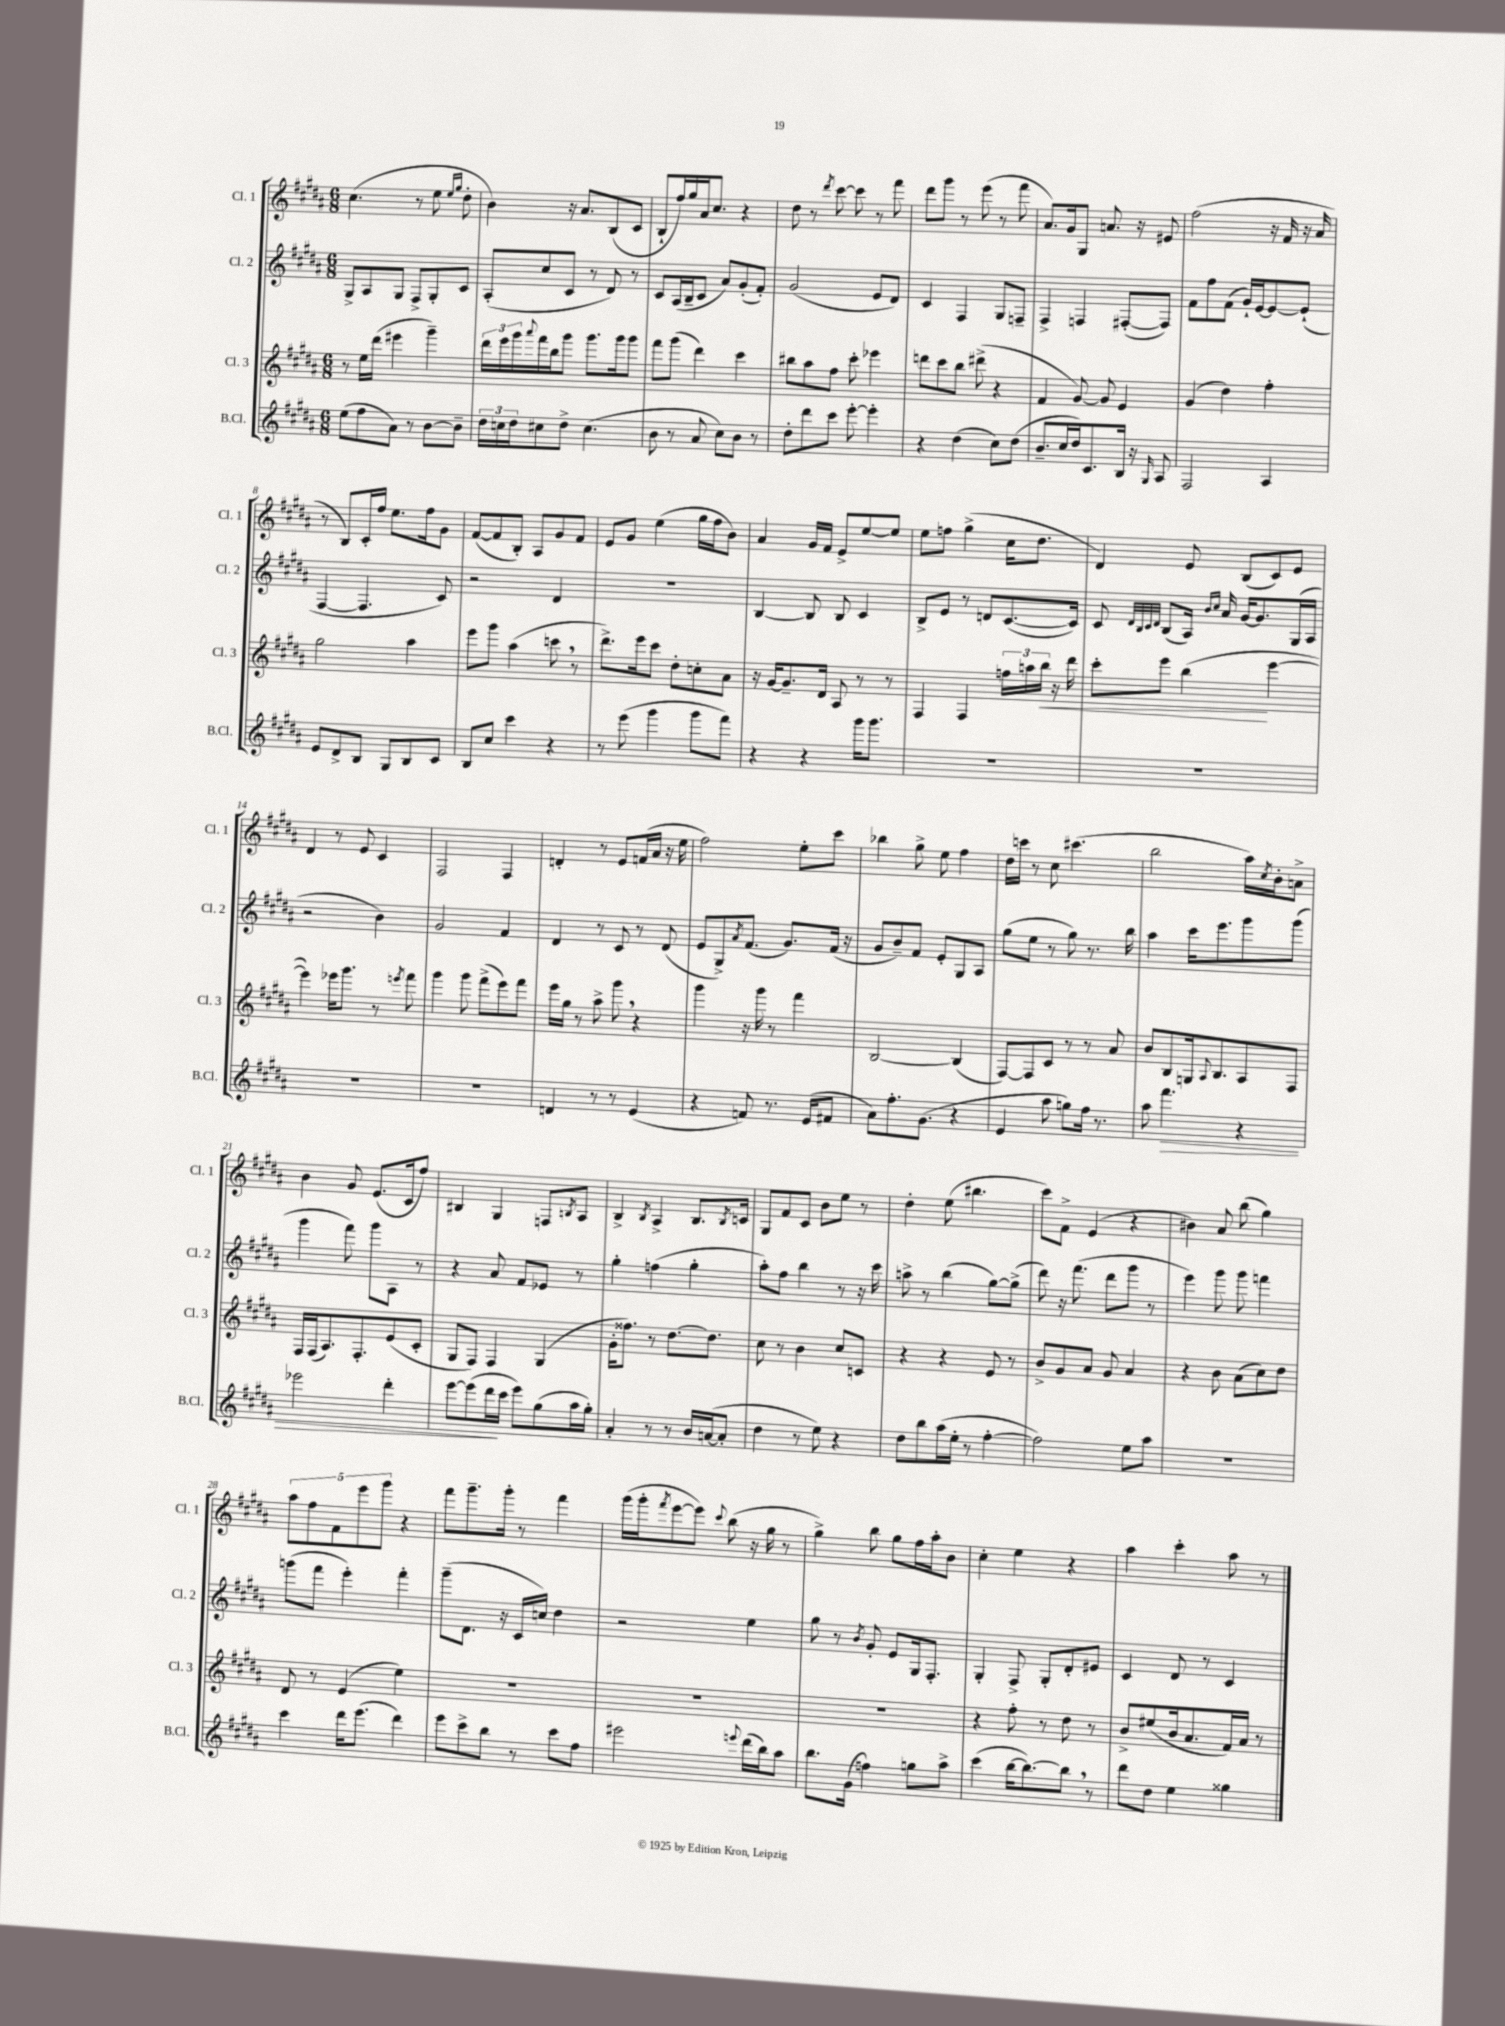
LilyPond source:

<<
\new StaffGroup <<
\new Staff = "s0" \with { instrumentName = "Cl. 1" shortInstrumentName = "Cl. 1" } {
    \clef treble \key b \major \numericTimeSignature \time 6/8
    cis''4.( r8 e''8 \grace { e''16 gis''16 } dis''8-. |
    b'4) r16 ais'8. b8( cis'8 |
    b8-! fis''16) gis''16 ais'16 cis''8. r4 |
    dis''8 r8 \acciaccatura { dis'''8 } cis'''8~ cis'''8 r8 fis'''8 |
    dis'''8 gis'''8 r8 e'''8( r8 fis'''8 |
    ais'8.) gis'16 gis8 a'8. r16 eis'8 |
    fis''2( r16 fis'16 r16 ais'16 |
    r8 b8) cis'16-. fis''16 e''8. fis''16 gis'8 |
    fis'8~( fis'8 b8-.) ais8 gis'8 fis'8 |
    e'8 gis'8 e''4( gis''16 fis''16 b'8) |
    ais'4 gis'16 fis'16 e'8-> e''8~ e''8 |
    e''8 f''8 gis''4->( cis''16 dis''8. |
    dis'4) e'8 b8( cis'8) e'8 |
    dis'4 r8 e'8 cis'4 |
    fis2 fis4 |
    d'4-. r8 e'8 f'16( ais'16 r16 e''16 |
    fis''2) e''8-. cis'''8 |
    bes''4 gis''8-> e''8 fis''4 |
    dis''16 c'''16 r8 cis''8 cis'''4.( |
    b''2 ais''16) \acciaccatura { cis''8 } b'16-. a'8-> |
    b'4 gis'8 e'8.( cis'16 fis''8) |
    bis4 gis4 f8 \acciaccatura { b8 } ais8 |
    b4-> \acciaccatura { b8 } ais4-> b8. \acciaccatura { b8 } c'16 |
    gis8 fis'8 cis'8 b'8 e''8 r8 |
    dis''4-. e''8( bis''4. |
    cis'''8) fis'8-> e'4( r4 |
    bis'4) ais'8 b''8( gis''4) |
    \tuplet 5/4 { ais''8 fis''8 fis'8 e'''8 gis'''8 } r4 |
    fis'''8 gis'''8.-- gis'''16-. r8 fis'''4 |
    gis'''16( gis'''16-. \acciaccatura { fis'''8 } e'''8~ e'''8) \appoggiatura { cis'''8 } b''8( r16 gis''16 r8 |
    gis''4->) b''8 gis''8 fis''16 ais''16-. b'8 |
    cis''4-. e''4 r4 |
    ais''4 cis'''4-. ais''8 r8 \bar "|." |
}
\new Staff = "s1" \with { instrumentName = "Cl. 2" shortInstrumentName = "Cl. 2" } {
    \clef treble \key b \major \numericTimeSignature \time 6/8
    gis8-> ais8 gis8 fis8-> gis8-. cis'8 |
    ais8-.( cis''8 cis'8 r8 dis'8) r8 |
    cis'8 ais16( b16-- cis'8 ais'8) gis'8-.( fis'8-.) |
    gis'2( e'8 dis'8) |
    cis'4 fis4 gis8 f8-- |
    fis4-> f4 fis8~-.( fis8) |
    fis'8 fis''8 fis'8( gis'16-!) e'16~ e'8~ e'8-!( |
    fis4~ fis4. cis'8) |
    r2 dis'4 |
    R2. |
    b4~ b8 b8 cis'4 |
    b8-> e'8 r8 d'8 cis'8.~( cis'16) |
    cis'8 \grace { dis'32 b32 cis'32 dis'32 } b8( ais16) \grace { b'16 cis''16 } ais'16 gis'16~ gis'8. gis16( ais16 |
    r2 b'4) |
    gis'2 fis'4 |
    dis'4 r8 cis'8 r8 dis'8( |
    e'8 gis8->) \acciaccatura { ais'8 } fis'8.( gis'8.) fis'16( r16 |
    gis'8 b'8--) fis'8 e'8-. gis8 ais8 |
    gis''8( e''8 r8 gis''8) r8. b''16 |
    ais''4 cis'''16 e'''8. gis'''8 gis'''8( |
    gis'''4 fis'''8) gis'''8 ais8 r8 |
    r4 ais'8 fis'8 ees'8 r8 |
    gis''4-. f''4( gis''4-. |
    ais''8-.) fis''8 b''4 r8 r16 cis'''16 |
    a''8-> r8 b''4( gis''8~) gis''8->( |
    dis'''8) r16 fis'''8.( dis'''8 gis'''8 r8 |
    e'''4) gis'''8 gis'''8 f'''4 |
    g'''8( fis'''8 e'''4-.) fis'''4-. |
    gis'''8--( dis'8. r16 cis'16 c''16) dis''4 |
    r2 e''4 |
    gis''8 r8 \acciaccatura { b'8 } gis'8-. e'8 gis16 fis8.-. |
    gis4-. fis8-> gis8-. dis'8-. eis'8 |
    cis'4 dis'8 r8 cis'4 \bar "|." |
}
\new Staff = "s2" \with { instrumentName = "Cl. 3" shortInstrumentName = "Cl. 3" } {
    \clef treble \key b \major \numericTimeSignature \time 6/8
    r8 e''16 dis'''16( eis'''4 gis'''4--) |
    \tuplet 3/2 { dis'''16 e'''16 gis'''16 } \appoggiatura { ais'''8 } fis'''16 b''16 gis'''8 gis'''8. gis'''16 gis'''8 |
    fis'''8 gis'''8( dis'''4) cis'''4 |
    bis''8 ais''8 fis''8 cis'''8-. ees'''4 |
    d'''8 cis'''8 b''8 dis'''8->( r4 |
    fis'4 gis'8~) gis'8 e'4 |
    gis'4( dis''4) fis''4-. |
    gis''2 ais''4 |
    e'''8 gis'''8 ais''4( c'''8 \breathe r8 |
    dis'''8.->) e'''16 cis'''8 dis''8-. c''8-. ais'8 |
    r16 gis'16~ gis'8.-- dis'16 ais8 r8 r8 |
    fis4 fis4 \tuplet 3/2 { f''16 a''16 b''16\< } r16 dis'''16 |
    cis'''8-. e'''8 b''4\!( e'''4~ |
    e'''4) ees'''16 gis'''8. r8 \acciaccatura { e'''8 } fis'''8 |
    gis'''4 gis'''8 fis'''8->( e'''8) fis'''8 |
    e'''16 gis''16 r8 ais''8-> gis'''8 \breathe r4 |
    gis'''4 r16 gis'''16 r8 fis'''4 |
    b2~ b4( |
    fis8~) fis8 cis'8 r8 r8 ais'8 |
    b'8 b8 g16 \appoggiatura { ais8 } b8. ais8 fis8 |
    fis16 fis16( ais8.) fis8.-. e'8( cis'8-. |
    gis8 fis8) fis4 gis4( |
    gis'16-. fisis''8.) r8 dis''8.~ dis''8. |
    cis''8 r8 b'4 cis''8 c'8 |
    r4 r4 e'8 r8 |
    b'8-> gis'8 ais'8 gis'8 ais'4 |
    r4 b'8 ais'8( cis''8) dis''8 |
    dis'8 r8 e'4( e''4) |
    R2. |
    R2. |
    R2. |
    r4 fis''8-. r8 dis''8 r8 |
    b'8-> eis''8( b'16 ais'8. fis'16) ais'16 r8 \bar "|." |
}
\new Staff = "s3" \with { instrumentName = "B.Cl." shortInstrumentName = "B.Cl." } {
    \clef treble \key b \major \numericTimeSignature \time 6/8
    e''8( fis''8 ais'8) r8 b'8~ b'8-- |
    \tuplet 3/2 { dis''16 c''16 dis''16 } cis''8 dis''8-> cis''4.( |
    b'8 r8 ais'8 cis''8) b'8 r8 |
    dis''8-. dis'''8 cis'''8 e'''8~-. e'''4-. |
    r4 dis''4( cis''8) dis''8( |
    b'8.-- cis''16 dis''16) cis'8. b16 r16 \grace { gis16 } ais8 |
    fis2 ais4 |
    e'8 dis'8-> b8 gis8 b8 cis'8 |
    b8 cis''8 cis'''4 r4 |
    r8 e'''8( gis'''4 gis'''8 fis'''8) |
    r4 r4 gis'''16 gis'''8. |
    R2. |
    R2. |
    R2. |
    R2. |
    d'4 r8 r8 e'4( |
    r4 f'8) r8. e'16( fis'8 |
    ais'8) fis''8.-. gis'8.( r4 |
    e'4 ais''8 g''8) fis''16 r8. |
    ais''8 fis'''4.\> r4 |
    ees'''2 dis'''4-. |
    e'''8~ e'''8( dis'''16\! cis'''16 e'''8) gis''8( ais''16 gis''16-.) |
    ais'4-. r8 r8 b'16 a'16~( a'8-. |
    dis''4 r8 e''8) r4 |
    dis''8 b''8 ais''16( e''16-. r8 fis''4~-. |
    fis''2) e''8 ais''8 |
    R2. |
    cis'''4 dis'''16 e'''8.( dis'''4) |
    e'''8 cis'''8-> b''8 r8 cis'''8 fis''8 |
    eis'''2 \appoggiatura { e'''8 } dis'''16( b''16) ais''8 |
    b''8. gis'16( f''4) g''8 ais''8-> |
    cis'''4( b''16~ b''8.~) b''8 \breathe r8 |
    dis'''8 dis''8 e''4 gisis''4 \bar "|." |
}
>>
>>
